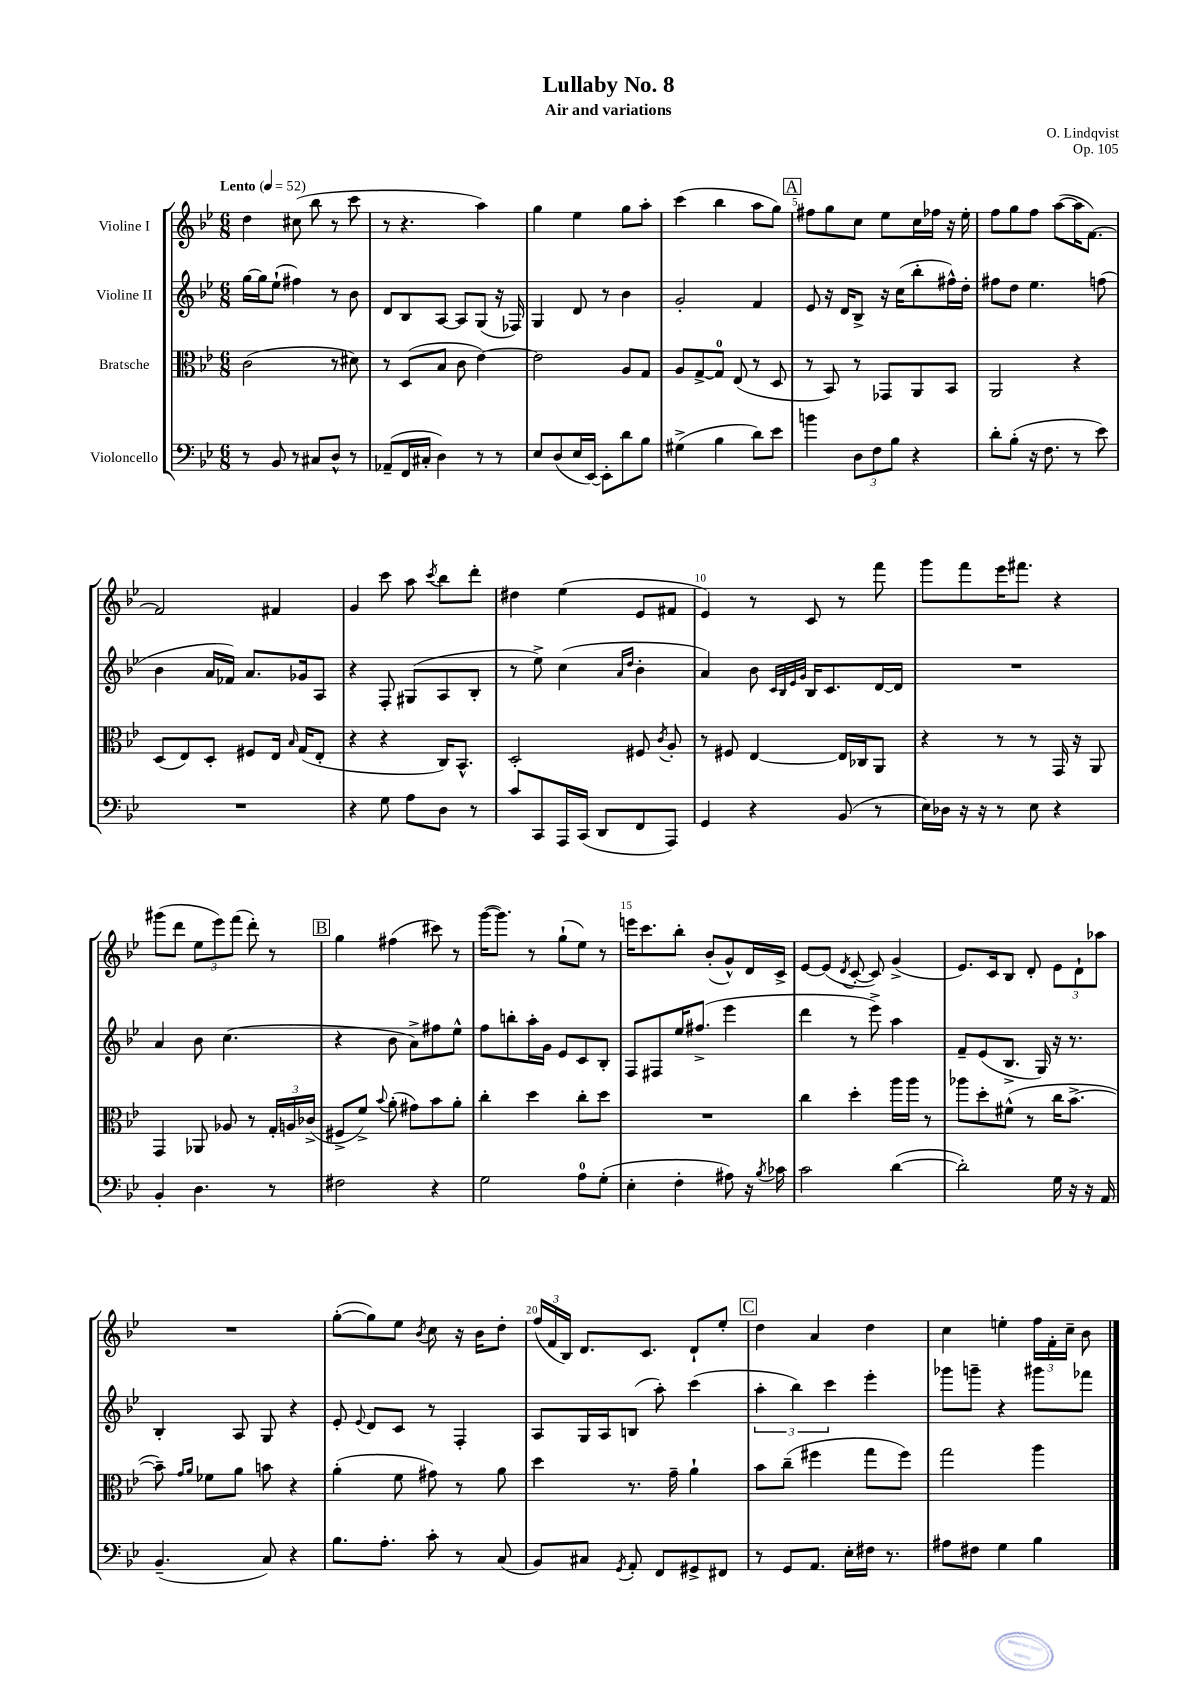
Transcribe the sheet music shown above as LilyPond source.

\header { title = "Lullaby No. 8" composer = "O. Lindqvist" subtitle = "Air and variations" opus = "Op. 105" }
<<
\new StaffGroup <<
\new Staff = "s0" \with { instrumentName = "Violine I" } {
    \clef treble \key bes \major \numericTimeSignature \time 6/8 \tempo "Lento" 4 = 52
    \autoBeamOff d''4 cis''8( bes''8 r8 c'''8 |
    r8 r4. a''4) |
    g''4 ees''4 g''8[ a''8]-. |
    c'''4( bes''4 a''8[ g''8]) |
    \mark \markup { \box "A" } fis''8[ g''8 c''8] ees''8[ c''16 fes''16] r16 ees''16-. |
    f''8[ g''8 f''8] a''8[~( a''16 f'8.]~) |
    f'2 fis'4 |
    g'4 c'''8 a''8 \acciaccatura { c'''8 } bes''8[ d'''8]-. |
    dis''4 ees''4( ees'8[ fis'8] |
    ees'4) r8 c'8 r8 f'''8 |
    g'''8[ f'''8 ees'''16 fis'''8.] r4 |
    gis'''8[( d'''8] \tuplet 3/2 { ees''8[ ees'''8) f'''8]( } d'''8-.) r8 |
    \mark \markup { \box "B" } g''4 fis''4( cis'''8) r8 |
    g'''16[~( g'''8.]) r8 g''8[-!( ees''8]) r8 |
    e'''16[ c'''8. bes''8]-. bes'8[-.( g'8-^) d'16 c'16]-> |
    ees'8[~ ees'8]( \acciaccatura { d'8 } c'8~-. c'8) g'4->( |
    ees'8.[) c'16 bes8] d'8-. \tuplet 3/2 { ees'8[ d'8-! aes''8] } |
    R2. |
    g''8[~-.( g''8) ees''8] \acciaccatura { bes'8 } c''8 r16 bes'16[ d''8]-. |
    \tuplet 3/2 { f''16[( f'16 bes16]) } d'8.[ c'8.] d'8[-! ees''8]-. |
    \mark \markup { \box "C" } d''4 a'4 d''4 |
    c''4 e''4-. \tuplet 3/2 { f''16[ f'16-. c''16]-- } bes'8 \bar "|." |
}
\new Staff = "s1" \with { instrumentName = "Violine II" } {
    \clef treble \key bes \major \numericTimeSignature \time 6/8
    \autoBeamOff g''16[~ g''16 ees''8]-!( fis''4) r8 bes'8 |
    d'8[ bes8 a8]~ a8[ g8]( r16 fes16) |
    g4 d'8 r8 bes'4 |
    g'2-. f'4 |
    \mark \markup { \box "A" } ees'8 r16 d'16[ bes8]-> r16 c''16[( bes''8-. fis''16-^) d''16]-. |
    fis''8[ d''8] ees''4. f''8( |
    bes'4 a'16[ fes'16]) a'8.[ ges'16 a8] |
    r4 f8-. gis8[( a8 bes8]-. |
    r8 ees''8->) c''4( \grace { a'16[ d''16] } bes'4-. |
    a'4) bes'8 \grace { c'32[ bes32 ees'32 g'32] } bes16[ c'8. d'16~ d'16] |
    R2. |
    a'4 bes'8 c''4.( |
    \mark \markup { \box "B" } r4 bes'8 a'8[->) fis''8 ees''8]-^ |
    f''8[ b''8-. a''16-. g'16] ees'8[ c'8 bes8]-. |
    f8[ fis8 ees''16 fis''8.]->( ees'''4 |
    d'''4 r8 ees'''8->) a''4 |
    f'8[-- ees'8( bes8.]-> g16) r16 r8. |
    bes4-. a8 g8 r4 |
    ees'8-. \appoggiatura { ees'8 } d'8[ c'8] r8 f4-. |
    a8[ g16 a16 b8]( a''8-.) c'''4( |
    \mark \markup { \box "C" } \tuplet 3/2 { a''4-. bes''4) c'''4 } ees'''4-. |
    ges'''8[ g'''8]-- r4 gis'''8[ fes'''8] \bar "|." |
}
\new Staff = "s2" \with { instrumentName = "Bratsche" } {
    \clef alto \key bes \major \numericTimeSignature \time 6/8
    \autoBeamOff c'2( r8 dis'8) |
    r8 d8[( bes8] c'8 ees'4~) |
    ees'2 a8[ g8] |
    a8[ g8~-> g8]-0 ees8( r8 d8 |
    \mark \markup { \box "A" } r8 bes,8) r8 ges,8[ a,8 bes,8] |
    a,2 r4 |
    d8[( ees8) d8]-. fis8[ ees16] \grace { bes16 } g16[( ees8]-. |
    r4 r4 c16[) bes,8.]-^ |
    d2-. fis8 \acciaccatura { c'8 } a8-. |
    r8 fis8 ees4~ ees16[ ces16 a,8] |
    r4 r8 r8 g,16 r16 a,8 |
    g,4 aes,8 aes8 r8 \tuplet 3/2 { g16[-. a16 ces'16]->( } |
    \mark \markup { \box "B" } fis8[-> f'8]->) \appoggiatura { bes'8 } a'8-.( gis'8[) bes'8 a'8]-. |
    c''4-. d''4 c''8[-. d''8] |
    R2. |
    c''4 d''4-. a''16[ a''16] r8 |
    aes''8[ d''8-. fis'8]-^( r8 c''16[ bes'8.]~-> |
    bes'8--) \grace { g'16[ a'16] } fes'8[ a'8] b'8 r4 |
    a'4-.( f'8 gis'8) r8 a'8 |
    d''4 r8. g'16-- a'4-! |
    \mark \markup { \box "C" } bes'8[ c''8]--( fis''4 g''8[ fis''8]) |
    g''2 a''4 \bar "|." |
}
\new Staff = "s3" \with { instrumentName = "Violoncello" } {
    \clef bass \key bes \major \numericTimeSignature \time 6/8
    \autoBeamOff r8 bes,8 r8 cis8[ d8]-^ r8 |
    aes,8[--( f,16 cis16]-. d4) r8 r8 |
    ees8[ d8( ees16 ees,16]~) ees,8[-. d'8 bes8] |
    gis4->( bes4 d'8[) ees'8] |
    \mark \markup { \box "A" } b'4 \tuplet 3/2 { d8[ f8 bes8] } r4 |
    d'8[-. bes8]-.( r16 f8. r8 ees'8) |
    R2. |
    r4 g8 a8[ d8] r8 |
    c'8[ c,8 a,,16 c,16]( d,8[ f,8 a,,8]) |
    g,4 r4 bes,8( r8 |
    ees16[) des16] r16 r16 r8 ees8 r4 |
    bes,4-. d4. r8 |
    \mark \markup { \box "B" } fis2 r4 |
    g2 a8[-0 g8]-.( |
    ees4-. f4-. ais8) r16 \acciaccatura { bes8 } ces'16 |
    c'2 d'4~( |
    d'2-.) g16 r16 r16 a,16 |
    bes,4.--( c8) r4 |
    bes8.[ a8.]-. c'8-. r8 c8( |
    bes,8[) cis8] \acciaccatura { g,8 } a,8-. f,8[ gis,8-> fis,8] |
    \mark \markup { \box "C" } r8 g,8[ a,8.] ees16[-. fis16] r8. |
    ais8[ fis8] g4 bes4 \bar "|." |
}
>>
>>
\layout { \context { \Score \override BarNumber.break-visibility = ##(#f #t #t) barNumberVisibility = #(every-nth-bar-number-visible 5) } }
